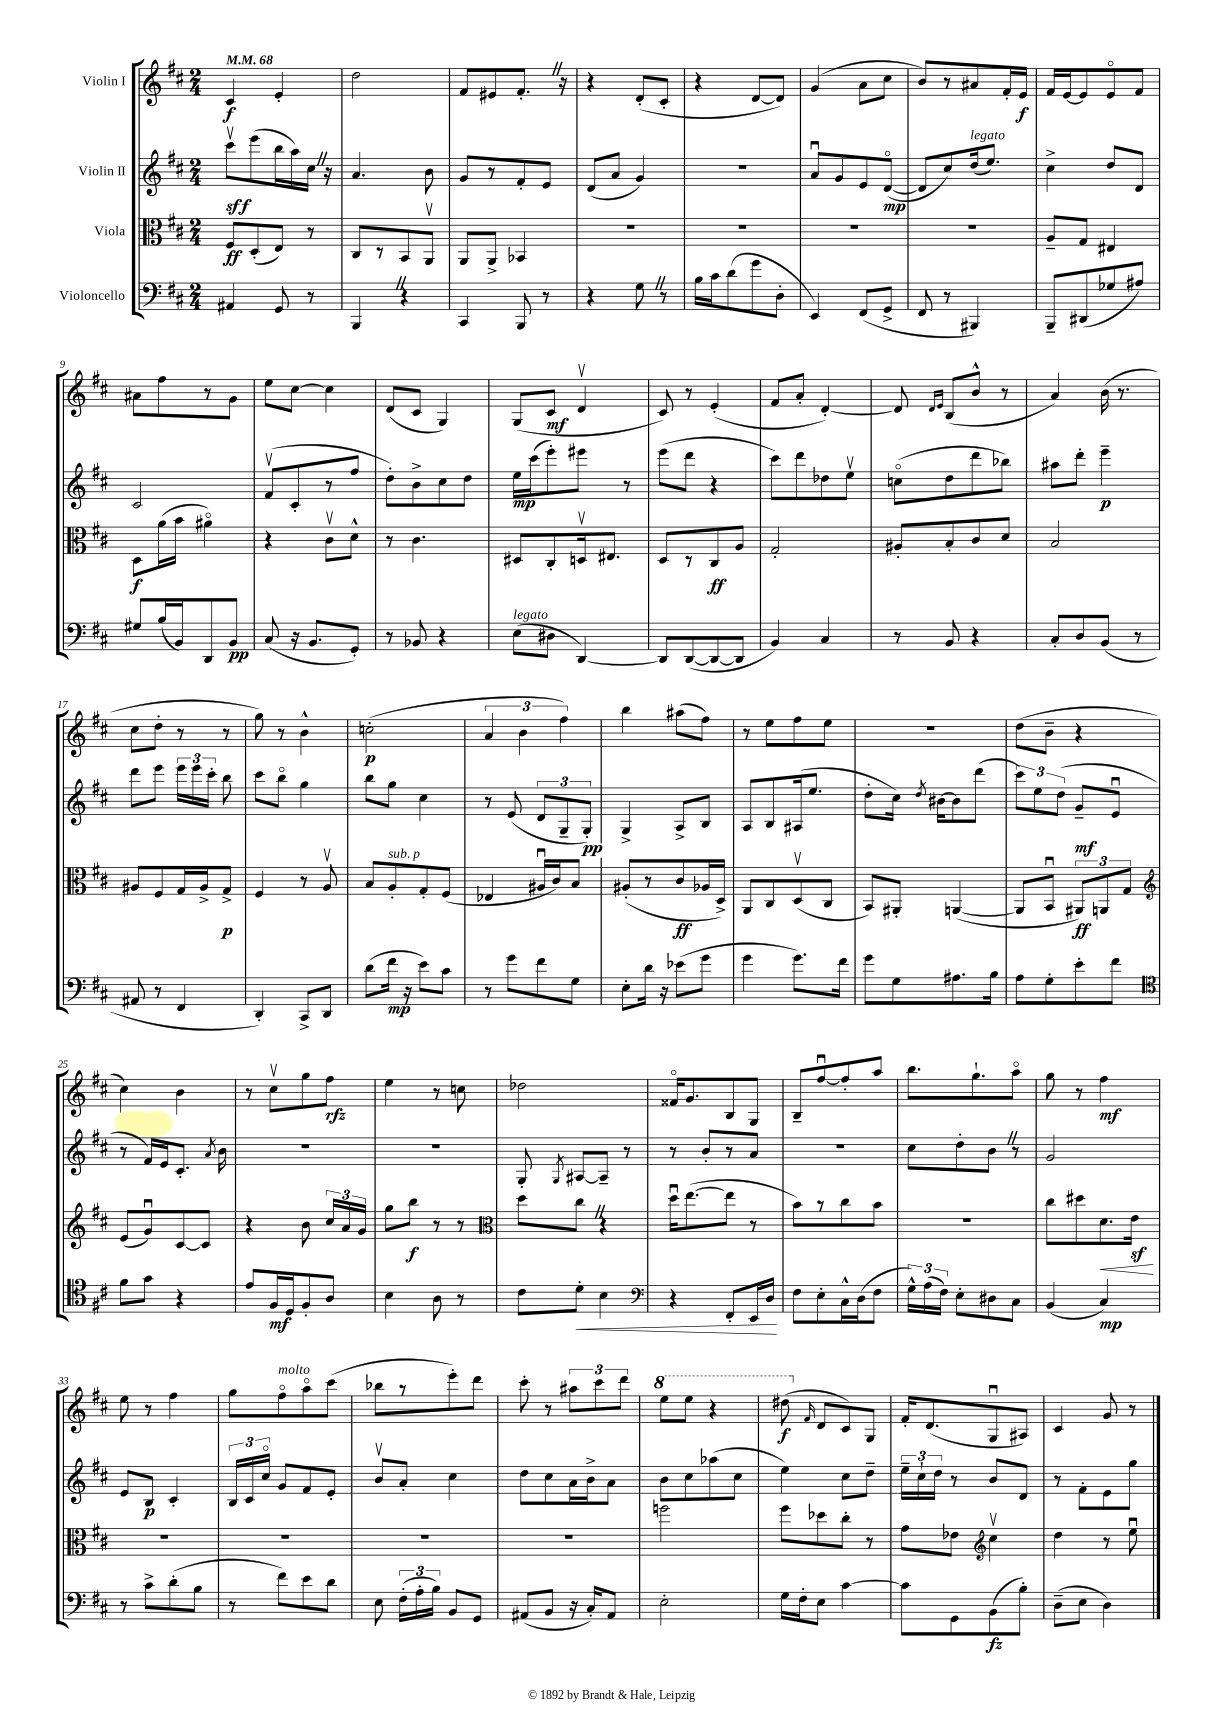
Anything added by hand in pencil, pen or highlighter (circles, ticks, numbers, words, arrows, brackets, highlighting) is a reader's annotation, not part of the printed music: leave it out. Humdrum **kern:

**kern	**dynam	**kern	**dynam	**kern	**dynam	**kern	**dynam
*part4	*part4	*part3	*part3	*part2	*part2	*part1	*part1
*staff4	*staff4	*staff3	*staff3	*staff2	*staff2	*staff1	*staff1
*I"Violoncello	*	*I"Viola	*	*I"Violin II	*	*I"Violin I	*
*clefF4	*	*clefC3	*	*clefG2	*	*clefG2	*
*k[f#c#]	*	*k[f#c#]	*	*k[f#c#]	*	*k[f#c#]	*
*M2/4	*	*M2/4	*	*M2/4	*	*M2/4	*
*MM68	*	*MM68	*	*MM68	*	*MM68	*
=1	=1	=1	=1	=1	=1	=1	=1
4AA#X/	.	8F#/L	ff	8ccc#v\L	sff	4c#/	f
.	.	(8D'/	.	(8eee\	.	.	.
8GG/	.	8E/J)	.	16bb\L	.	4e'/	.
.	.	.	.	16aa\)	.	.	.
8r	.	8r	.	16cc#Z\JJ	.	.	.
.	.	.	.	16r	.	.	.
=2	=2	=2	=2	=2	=2	=2	=2
4BBBZ/	.	8C#/L	.	4.a/	.	2dd\	.
.	.	8r	.	.	.	.	.
4r	.	8BB/	.	.	.	.	.
.	.	8AAv/J	.	8b\	.	.	.
=3	=3	=3	=3	=3	=3	=3	=3
4CC#/	.	8AA/L	.	8g/L	.	8f#/L	.
.	.	8AA^/J	.	8r	.	8e#X/	.
8BBB/	.	4BB-X/	.	8f#'/	.	8.f#'Z/J	.
8r	.	.	.	8e/J	.	.	.
.	.	.	.	.	.	16r	.
=4	=4	=4	=4	=4	=4	=4	=4
4r	.	2r	.	(8d/L	.	4r	.
.	.	.	.	8a/J	.	.	.
8GZ\	.	.	.	4g/)	.	(8d'/L	.
8r	.	.	.	.	.	8c#'/J	.
=5	=5	=5	=5	=5	=5	=5	=5
16B\LL	.	2r	.	2r	.	4r	.
16c#\J	.	.	.	.	.	.	.
(8d\	.	.	.	.	.	.	.
8g\	.	.	.	.	.	[8d/L	.
8D'\J	.	.	.	.	.	8d/J])	.
=6	=6	=6	=6	=6	=6	=6	=6
4EE/)	.	2r	.	8au/L	.	(4g/	.
.	.	.	.	8g/	.	.	.
(8FF#/L	.	.	.	8e/	.	8a\L	.
8GG^/J	.	.	.	([8d/J	mp	8cc#\J	.
=7	=7	=7	=7	=7	=7	=7	=7
8FF#/	.	2r	.	8d/L]	.	8b/L)	.
8r	.	.	.	8cc#/)	.	8r	.
!	!	!	!	!LO:TX:a:i:t=legato	!	!	!
4BBB#X/)	.	.	.	(16dd/k	.	8a#X/	.
.	.	.	.	8.ee/J)	.	.	.
.	.	.	.	.	.	16f#'/L	.
.	.	.	.	.	.	16e/JJ	f
=8	=8	=8	=8	=8	=8	=8	=8
8BBB~/L	.	8A~/L	.	4cc#^\	.	16f#/LL	.
.	.	.	.	.	.	[16e/J	.
(8DD#X/	.	8G/J	.	.	.	8e/]	.
8G-X/	.	4E#X/	.	8dd/L	.	8e/	.
8A#X/J)	.	.	.	8d/J	.	8f#/J	.
!!LO:LB:g=z
=9	=9	=9	=9	=9	=9	=9	=9
8G#X/L	.	8D\L	f	2c#/	.	8a#X\L	.
(16B/L	.	(16a\L	.	.	.	8ff#\	.
16BB/J)	.	16b\JJ	.	.	.	.	.
8DD/	.	4a#X\)	.	.	.	8r	.
8BB/J	pp	.	.	.	.	8g\J	.
=10	=10	=10	=10	=10	=10	=10	=10
(8C#/	.	4r	.	(8f#v/L	.	8ee\L	.
16r	.	.	.	8c#'/	.	[8cc#\J	.
8.BB/L	.	.	.	.	.	.	.
.	.	8c#v\L	.	8r	.	4cc#\]	.
8GG'/J)	.	8d^^\J	.	8ff#/J	.	.	.
=11	=11	=11	=11	=11	=11	=11	=11
8r	.	8r	.	8dd'\L)	.	(8d/L	.
8BB-X/	.	4.c#\	.	8b^\	.	8c#/J	.
4r	.	.	.	8cc#\	.	4G/)	.
.	.	.	.	8dd\J	.	.	.
=12	=12	=12	=12	=12	=12	=12	=12
!LO:TX:a:i:t=legato	!	!	!	!	!	!	!
(8E\L	.	8D#X/L	.	16ee\LL	mp	(8G/L	.
.	.	.	.	(16ccc#\J	.	.	.
8D#X\J	.	8C#'/	.	8eee'\)	.	8c#/J	mf
[4DD/)	.	16Dnv/k	.	8eee#X\J	.	4dv/	.
.	.	8.E#X/J	.	.	.	.	.
.	.	.	.	8r	.	.	.
=13	=13	=13	=13	=13	=13	=13	=13
8DD/L]	.	8D/L	.	(8eee\L	.	8c#/)	.
([8DD/	.	8r	.	8ddd\J	.	8r	.
8DD/_	.	8C#/	ff	4r	.	(4e'/	.
8DD/J]	.	8A/J	.	.	.	.	.
=14	=14	=14	=14	=14	=14	=14	=14
4BB/)	.	2G'/	.	8ccc#\L)	.	8f#/L	.
.	.	.	.	8ddd\	.	8a'/J	.
4C#/	.	.	.	8dd-X\	.	[4d'/)	.
.	.	.	.	8eev\J	.	.	.
=15	=15	=15	=15	=15	=15	=15	=15
8r	.	8A#X'/L	.	(8ccn\L	.	8d/]	.
.	.	.	.	.	.	16qqd/LL	.
.	.	.	.	.	.	16qqe/JJ	.
8BB/	.	8B'/	.	8dd\	.	(8B/L	.
4r	.	8c#/	.	8ddd\	.	8b^^/J	.
.	.	8d/J	.	8bb-X\J)	.	8r	.
=16	=16	=16	=16	=16	=16	=16	=16
8C#'/L	.	2B/	.	8aa#X\L	.	4a/)	.
8D/	.	.	.	8ddd'\J	.	.	.
(8BB/J	.	.	.	4eee~\	p	(16b\	.
.	.	.	.	.	.	8.r	.
8r	.	.	.	.	.	.	.
!!LO:LB:g=z
=17	=17	=17	=17	=17	=17	=17	=17
8AA#X/	.	8A#X/L	.	8ddd\L	.	8cc#\L	.
8r	.	8F#/	.	8eee\J	.	8dd'\J	.
4FF#/	.	16G/L	.	24eee\LL	.	8r	.
.	.	.	.	24eee\	.	.	.
.	.	16A#^/J	.	.	.	.	.
.	.	.	.	24ccc#'\JJ	.	.	.
.	.	8G^/J	p	8bb\	.	8r	.
=18	=18	=18	=18	=18	=18	=18	=18
4DD'/)	.	4F#/	.	8ccc#\L	.	8gg\)	.
.	.	.	.	8bb\J	.	8r	.
8CC#^/L	.	8r	.	4gg\	.	4b^^\	.
8DD/J	.	8Av/	.	.	.	.	.
=19	=19	=19	=19	=19	=19	=19	=19
(8d\L	.	8B/L	.	8bb\L	.	(2ccn'\	p
!	!	!LO:TX:a:i:t=sub. p	!	!	!	!	!
16f#\Jk	mp	8A'/	.	8gg\J	.	.	.
16r	.	.	.	.	.	.	.
8e\L)	.	8G'/	.	4cc#\	.	.	.
8c#\J	.	(8F#/J	.	.	.	.	.
=20	=20	=20	=20	=20	=20	=20	=20
8r	.	4E-X/	.	8r	.	6a/	.
8g\L	.	.	.	(8e/	.	.	.
.	.	.	.	.	.	6b\	.
8f#\	.	16A#Xu/LL	.	12d/L	.	.	.
.	.	16c#/J)	.	.	.	.	.
.	.	.	.	12G~/	.	6ff#\)	.
8G\J	.	8B/J	.	.	.	.	.
.	.	.	.	12G'/J)	pp	.	.
=21	=21	=21	=21	=21	=21	=21	=21
8E'\L	.	(8A#X'/L	.	4G^/	.	4bb\	.
16d\Jk	.	8r	.	.	.	.	.
16r	.	.	.	.	.	.	.
(8e-X\L	.	8c#/	ff	8A^/L	.	(8aa#X\L	.
8g\J	.	16A-X/L	.	8B/J	.	8ff#\J)	.
.	.	16D^/JJ)	.	.	.	.	.
=22	=22	=22	=22	=22	=22	=22	=22
4g\	.	8AA/L	.	8A/L	.	8r	.
.	.	8C#/	.	8B/	.	8ee\L	.
8.g\L)	.	(8Dv/	.	(16A#X/k	.	8ff#\	.
.	.	.	.	8.ee/J	.	.	.
.	.	8C#/J	.	.	.	8ee\J	.
16f#\Jk	.	.	.	.	.	.	.
=23	=23	=23	=23	=23	=23	=23	=23
8g\L	.	8BB/L)	.	8dd'\L	.	2r	.
8G\	.	8AA#X'/J	.	16cc#\Jk)	.	.	.
.	.	.	.	8qdd/	.	.	.
.	.	.	.	[16b#X\KL	.	.	.
8.A#X\	.	([4AAn/	.	8b#\]	.	.	.
.	.	.	.	(8ddd\J	.	.	.
16B\Jk	.	.	.	.	.	.	.
=24	=24	=24	=24	=24	=24	=24	=24
8A\L	.	8AA/L]	.	12ccc#\L)	.	(8dd\L	.
.	.	.	.	12ee\	.	.	.
8G'\	.	8BBu/J	.	.	.	8b~\J	.
.	.	.	.	(12dd\J	.	.	.
8e'\	.	12AA#X/L)	ff	8g~/L	mf	4r	.
.	.	12AAn/	.	.	.	.	.
8f#\J	.	.	.	8eu/J	.	.	.
.	.	12G/J	.	.	.	.	.
!!LO:LB:g=z
=25	=25	=25	=25	=25	=25	=25	=25
*clefC4	*	*clefG2	*	*	*	*	*
8f#\L	.	(8e/L	.	8r	.	4cc#\)	.
8g\J	.	8gu/)	.	16f#/LL)	.	.	.
.	.	.	.	16e/J	.	.	.
4r	.	[8c#/	.	8.c#'/J	.	4b\	.
.	.	8c#/J]	.	.	.	.	.
.	.	.	.	8qa/	.	.	.
.	.	.	.	16b\	.	.	.
=26	=26	=26	=26	=26	=26	=26	=26
8e/L	.	4r	.	2r	.	8r	.
16F#/L	mf	.	.	.	.	8cc#v\L	.
16D/J	.	.	.	.	.	.	.
8F#'/	.	8b\	.	.	.	8gg\	.
8A/J	.	24cc#/LL	.	.	.	8ff#\J	rfz
.	.	24a/	.	.	.	.	.
.	.	24g/JJ	.	.	.	.	.
=27	=27	=27	=27	=27	=27	=27	=27
4B\	.	8gg\L	.	2r	.	4ee\	.
.	.	8bb\J	f	.	.	.	.
8A\	.	8r	.	.	.	8r	.
8r	.	8r	.	.	.	8ccn\	.
=28	=28	=28	=28	=28	=28	=28	=28
*	*	*clefC3	*	*	*	*	*
8c#\L	.	8dd\L	.	8G'/	.	2dd-X\	.
.	.	.	.	8qG/	.	.	.
!	!LO:HP:b	!	!	!	!	!	!
8d'\J	<	8cc#Z\J	.	[8A#X/L	.	.	.
4B\	.	4r	.	8A#~/J]	.	.	.
.	.	.	.	8r	.	.	.
=29	=29	=29	=29	=29	=29	=29	=29
*clefF4	*	*	*	*	*	*	*
4r	.	16ddu\KL	.	8r	.	16f##X/KL	.
.	.	([8.ee\	.	.	.	8.g/	.
.	.	.	.	8b'/L	.	.	.
8FF#'/L	.	8ee\J]	.	8r	.	8B/	.
16EE/L	.	8r	.	8a/J	.	8G/J	.
16D/JJ	.	.	.	.	.	.	.
.	[	.	.	.	.	.	.
=30	=30	=30	=30	=30	=30	=30	=30
8F#\L	.	8b\L)	.	2r	.	8B~/L	.
8E'\	.	8r	.	.	.	[8ff#u/	.
16C#^^\L	.	8cc#\	.	.	.	8ff#'/]	.
(16D\J	.	.	.	.	.	.	.
8F#\J	.	8b\J	.	.	.	8aa/J	.
=31	=31	=31	=31	=31	=31	=31	=31
24G^^\LL)	.	2r	.	8cc#\L	.	8.bb\L	.
(24A\	.	.	.	.	.	.	.
24F#\JJ)	.	.	.	.	.	.	.
8E'\L	.	.	.	8dd'\	.	.	.
.	.	.	.	.	.	8.gg`\	.
8D#X\	.	.	.	8bZ\J	.	.	.
8C#\J	.	.	.	8r	.	8aa\J	.
=32	=32	=32	=32	=32	=32	=32	=32
(4BB/	.	8cc#\L	.	2g/	.	8gg\	.
.	.	8dd#X\	.	.	.	8r	.
!	!	!	!LO:HP:b	!	!	!	!
4C#/)	mp	8.d\	<	.	.	4ff#\	mf
.	.	16ez\Jk	.	.	.	.	.
.	.	.	[	.	.	.	.
!!LO:LB:g=z
=33	=33	=33	=33	=33	=33	=33	=33
8r	.	2r	.	8e/L	.	8ee\	.
8c#^\L	.	.	.	8B/J	p	8r	.
(8d'\	.	.	.	4c#'/	.	4ff#\	.
8B\J	.	.	.	.	.	.	.
=34	=34	=34	=34	=34	=34	=34	=34
8r	.	2r	.	24B/LL	.	8gg\L	.
.	.	.	.	24c#/	.	.	.
.	.	.	.	24cc#/JJ	.	.	.
!	!	!	!	!	!	!LO:TX:a:i:t=molto	!
8f#\L)	.	.	.	8g/L	.	8ff#\	.
8e\	.	.	.	8f#/	.	8aa\	.
8d\J	.	.	.	8e'/J	.	(8ccc#\J	.
=35	=35	=35	=35	=35	=35	=35	=35
8E\	.	2r	.	8bv/L	.	8bb-X\L	.
(24F#'\LL	.	.	.	8a'/J	.	8r	.
24A'\	.	.	.	.	.	.	.
24B\JJ)	.	.	.	.	.	.	.
8BB/L	.	.	.	4cc#\	.	8eee'\)	.
8GG/J	.	.	.	.	.	8ddd\J	.
=36	=36	=36	=36	=36	=36	=36	=36
(8AA#X/L	.	2r	.	8dd\L	.	8ccc#'\	.
8BB/J	.	.	.	8cc#\	.	8r	.
16r	.	.	.	16a\L	.	12aa#X\L	.
16C#'/KL)	.	.	.	16b^\J	.	.	.
.	.	.	.	.	.	12ccc#\	.
8AA#/J	.	.	.	8a\J	.	.	.
.	.	.	.	.	.	12ddd\J	.
=37	=37	=37	=37	=37	=37	=37	=37
*	*	*	*	*	*	*8va	*
2E'\	.	2ffn\	.	8b\L	.	8eee\L	.
.	.	.	.	8cc#\	.	8eee\J	.
.	.	.	.	(8aa-X\	.	4r	.
.	.	.	.	8cc#\J	.	.	.
=38	=38	=38	=38	=38	=38	=38	=38
16G\LL	.	8ff#\L	.	4ee\)	.	(8ddd#X\	f
16F#'\J	.	.	.	.	.	.	.
*	*	*	*	*	*	*X8va	*
.	.	.	.	.	.	16qqf#/	.
8E\J	.	8dd-X\	.	.	.	8d/L	.
[4c#\	.	8cc#'\J	.	8cc#\L	.	8c#/)	.
.	.	8r	.	8dd~\J	.	8G/J	.
=39	=39	=39	=39	=39	=39	=39	=39
8c#\L]	.	8g\L	.	24ee~\LL	.	16f#'/KL	.
.	.	.	.	24cc#`\	.	.	.
.	.	.	.	.	.	(8.d/	.
.	.	.	.	24dd\JJ	.	.	.
8GG\	.	8e-X\J	.	8r	.	.	.
*	*	*clefG2	*	*	*	*	*
(8BB\	fz	4cc#v\	.	8b/L	.	8Gu/	.
8B'\J)	.	.	.	8d/J	.	8A#X/J)	.
=40	=40	=40	=40	=40	=40	=40	=40
(8D~\L	.	4dd\	.	8r	.	4c#/	.
8E\J	.	.	.	8f#'\L	.	.	.
4D\)	.	8r	.	8e\	.	8g/	.
.	.	8eeu\	.	8gg\J	.	8r	.
==	==	==	==	==	==	==	==
*-	*-	*-	*-	*-	*-	*-	*-
